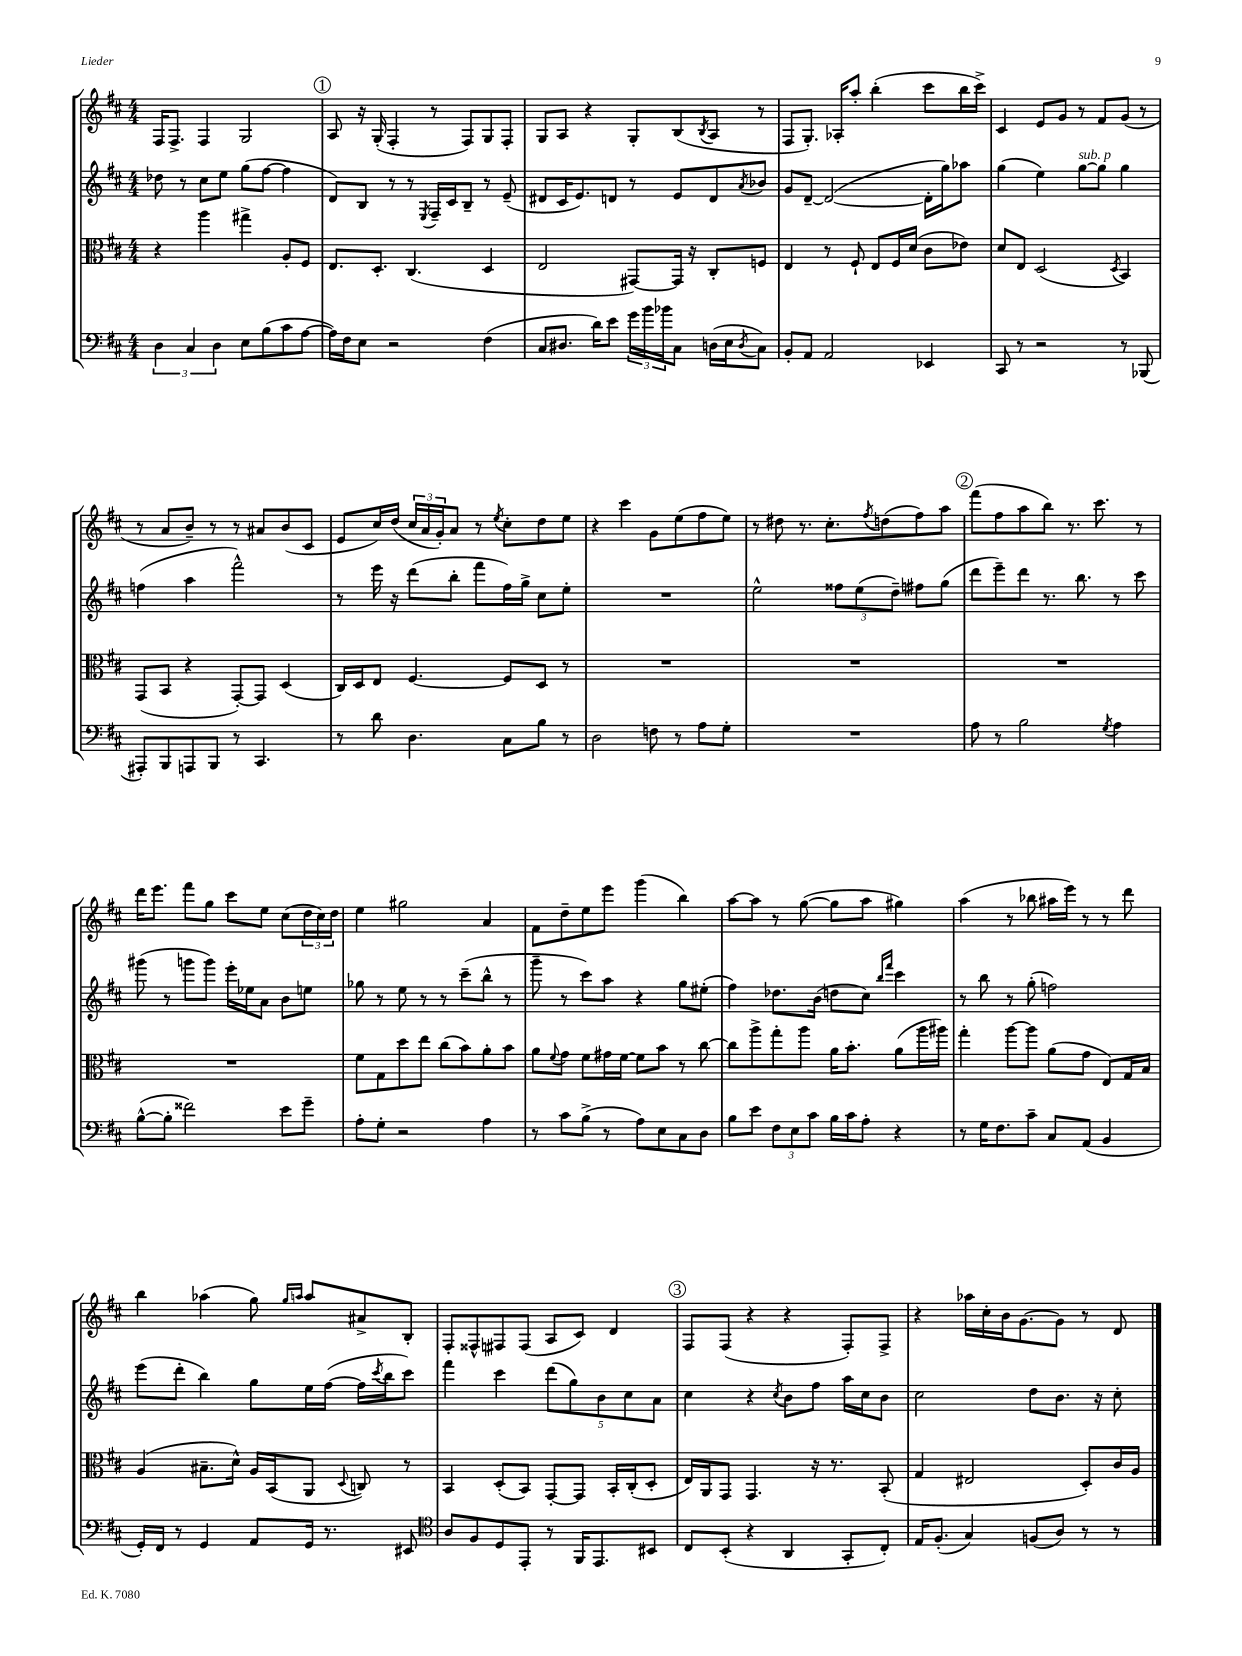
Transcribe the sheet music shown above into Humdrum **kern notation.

**kern	**kern	**kern	**kern
*part4	*part3	*part2	*part1
*staff4	*staff3	*staff2	*staff1
*clefF4	*clefC3	*clefG2	*clefG2
*k[f#c#]	*k[f#c#]	*k[f#c#]	*k[f#c#]
*M4/4	*M4/4	*M4/4	*M4/4
=111	=111	=111	=111
6D\	4r	8dd-X\	16F#/KL
.	.	.	8.F#^/J
.	.	8r	.
6C#/	.	.	.
.	4aa\	8cc#\L	4F#/
6D\	.	.	.
.	.	8ee\J	.
8E\L	4gg#X^\	(8gg\L	2G/
(8B\	.	[8ff#\J	.
8c#\	8A'/L	4ff#\]	.
[8A\J	8F#/J	.	.
!!LO:REH:place=s1:t=1
=112	=112	=112	=112
16A\LL])	8.E/L	8d/L)	8A/
16F#\J	.	.	.
8E\J	.	8B/J	16r
.	8.D'/J	.	(16G'/
2r	.	8r	4F#'/
.	(4.C#/	8r	.
.	.	8qE/	.
.	.	16F#~/LL	8r
.	.	16c#/J	.
.	.	8B~/J	8F#/L)
(4F#\	4D/	8r	8G/
.	.	(8e~/	8F#'/J
=113	=113	=113	=113
8C#/L	2E/	8d#X/L	8G/L
8.D#X/J	.	16c#/K	8A/J
.	.	8.e/)	.
.	.	.	4r
16d\KL)	.	.	.
8e\J	.	8dn/J	.
24g\LL	[8GG#X/L)	8r	8G'/L
24b\	.	.	.
24b-X\J	.	.	.
8C#\J	16GG#/Jk]	8e/L	(8B/
.	16r	.	.
.	.	.	8qB/
(16Dn\LL	8C#'/L	8d/	8A/J
16E\J	.	.	.
8qD/	.	8qa/	.
8C#\J)	8Fn/J	8b-X/J	8r
=114	=114	=114	=114
8BB'/L	4E/	8g/L	8F#/L
8AA/J	.	[8d~/J	8.G'/J)
2AA/	8r	(2d/_	.
.	.	.	16A-X'/KL
.	8F#`/	.	8aa'/J
.	8E/L	.	(4bb'\
.	16F#/L	.	.
.	(16d/JJ	.	.
4EE-X/	8c#\L	16d'\LL]	8ccc#\L
.	.	16gg\J)	.
.	8e-X\J)	8aa-X\J	16bb\L
.	.	.	16ccc#^\JJ)
=115	=115	=115	=115
8CC#/	8d/L	(4gg\	4c#/
8r	8E/J	.	.
2r	(2D/	4ee\)	8e/L
.	.	.	8g/J
!	!	!LO:TX:a:i:t=sub. p	!
.	.	[8gg\L	8r
.	.	8gg\J]	8f#/L
.	8qD/	.	.
8r	4BB/)	4gg\	(8g/J
(8BBB-X/	.	.	8r
!!LO:LB:g=z
=116	=116	=116	=116
8AAA#X'/L)	(8GG/L	(4ffn\	8r
8BBB/	8BB/J	.	8a/L
8AAAn/	4r	4aa\	8b~/J)
8BBB/J	.	.	8r
8r	[8GG'/L)	2fff#^^\)	8r
4.CC#/	8GG/J]	.	8a#X/L
.	(4D/	.	(8b/
.	.	.	8c#/J
=117	=117	=117	=117
8r	16C#/LL)	8r	8e/L
.	16D/J	.	.
8d\	8E/J	16eee\	16cc#/L)
.	.	16r	(16dd/JJ
4.D\	[4.F#/	(8ddd\L	24cc#/LL
.	.	.	24a/
.	.	.	24g'/J)
.	.	8bb'\J	8a/J
.	.	8fff#\L	8r
.	.	.	8qee/
8C#\L	8F#/L]	16ff#\L)	8cc#'\L
.	.	16gg^\JJ	.
8B\J	8D/J	8cc#\L	8dd\
8r	8r	8ee'\J	8ee\J
=118	=118	=118	=118
2D\	1r	1r	4r
.	.	.	4ccc#\
8Fn\	.	.	8g\L
8r	.	.	(8ee\
8A\L	.	.	8ff#\
8G'\J	.	.	8ee\J)
=119	=119	=119	=119
1r	1r	2ee^^\	8r
.	.	.	8dd#X\
.	.	.	8.r
.	.	.	8.cc#'\L
.	.	12ff##X\L	.
.	.	(12ee\	.
.	.	.	8qff#/
.	.	.	(8ddn\
.	.	12dd~\J)	.
.	.	8ff#X\L	8ff#\)
.	.	(8gg\J	8aa\J
!!LO:REH:place=s1:t=2
=120	=120	=120	=120
8A\	1r	8ddd\L	(8fff#\L
8r	.	8eee~\)	8ff#\
2B\	.	8ddd\J	8aa\
.	.	8.r	8bb\J)
.	.	.	8.r
.	.	8.bb\	.
.	.	.	8.ccc#\
8qG/	.	.	.
4A\	.	8r	.
.	.	8ccc#\	8r
!!LO:LB:g=z
=121	=121	=121	=121
([8B^^\L	1r	(8ggg#X\	16ddd\KL
.	.	.	8.eee\J
8B'\J]	.	8r	.
2f##X\)	.	8gggn\L	8fff#\L
.	.	8ggg\J)	8gg\J
.	.	16eee'\LL	8ccc#\L
.	.	16ee-X\J	.
.	.	8a\J	8ee\J
8e\L	.	8b\L	(8cc#\L
8g~\J	.	8een\J	24dd\L
.	.	.	24cc#\)
.	.	.	24dd\JJ
=122	=122	=122	=122
8A'\L	8f#\L	8gg-X\	4ee\
8G'\J	8G\	8r	.
2r	8dd\	8ee\	2gg#X\
.	8ee\J	8r	.
.	(8cc#\L	8r	.
.	8b\)	(8ccc#~\L	.
4A\	8a'\	8bb^^\J	4a/
.	8b\J	8r	.
=123	=123	=123	=123
8r	8a\L	8ggg~\	8f#\L
.	8qqf#/	.	.
8c#\L	8g\J	8r	8dd~\
(8B^\J	8f#\L	8ccc#\L)	8ee\
8r	16g#X\L	8aa\J	8eee\J
.	[16f#\JJ	.	.
8A\L)	8f#\L]	4r	(4ggg\
8E\	8b\J	.	.
8C#\	8r	8gg\L	4bb\)
8D\J	[8cc#\	(8ee#X'\J	.
=124	=124	=124	=124
8B\L	8cc#\L]	4ff#\)	[8aa\L
8e\J	8aa^\	.	8aa\J]
12F#\L	8gg'\	8.dd-X\L	8r
12E\	.	.	.
.	8aa\J	.	([8gg\
12c#\J	.	.	.
.	.	(16b\Jk	.
16B\LL	16a\KL	8ddn\L	8gg\L]
16c#\J	8.b'\J	.	.
8A'\J	.	8cc#\J)	8aa\J
.	.	16qqbb/LL	.
.	.	16qqfff#/JJ	.
4r	(8a\L	4ccc#\	4gg#X\)
.	16aa\L	.	.
.	16aa#X\JJ)	.	.
=125	=125	=125	=125
8r	4gg'\	8r	(4aa\
16G\KL	.	8bb\	.
8.F#\	.	.	.
.	[8aa\L	8r	8r
8c#~\J	8aa\J]	(8gg'\	8bb-X\
8C#/L	(8a\L	2ffn\)	16aa#X\LL
.	.	.	16eee\JJ)
(8AA/J	8g\J	.	8r
4BB/	8E/L)	.	8r
.	16G/L	.	8ddd\
.	16B/JJ	.	.
!!LO:LB:g=z
=126	=126	=126	=126
16GG'/LL)	(4A/	(8eee\L	4bb\
16FF#/JJ	.	.	.
8r	.	8ddd'\J	.
4GG/	8.B#X~\L	4bb\)	(4aa-X\
.	16d^^\Jk)	.	.
8AA/L	16A/LL	8gg\L	8gg\)
.	(16BB/J	.	.
.	.	.	16qqgg/LL
.	.	.	16qqaan/JJ
16GG/Jk	8AA/J	16ee\L	8aa/L
8.r	.	([16ff#\JJ	.
.	8qqD/	.	.
.	8Cn/)	16ff#\LL]	8a#X^/
.	.	8qccc#/	.
.	.	16bb\J	.
8EE#X/	8r	8ccc#\J)	8B'/J
=127	=127	=127	=127
*clefC4	*	*	*
8A/L	4BB/	4fff#\	8F#'/L
8F#/	.	.	8F##X^^/
8D/	(8D'/L	4ccc#\	8F#X/
8EE'/J	8BB/J)	.	(8F#/J
8r	[8GG'/L	(10ddd\L	8A/L
.	.	10gg\)	.
16FF#/KL	8GG/J]	.	8c#/J)
8.EE/	.	.	.
.	.	10b\	.
.	16BB'/LL	.	4d/
.	.	10cc#\	.
.	(16C#'/J	.	.
8BB#X/J	8D'/J	.	.
.	.	10a\J	.
!!LO:REH:place=s1:t=3
=128	=128	=128	=128
8C#/L	16E/LL)	4cc#\	8F#/L
.	16AA/J	.	.
(8BB'/J	8GG/J	.	(8F#/J
4r	4.GG/	4r	4r
.	.	8qcc#/	.
4AA/	.	8b\L	4r
.	16r	8ff#\J	.
.	8.r	.	.
8GG'/L	.	16aa\LL	8F#'/L)
.	.	16cc#\J	.
8C#'/J)	(8BB'/	8b\J	8F#^/J
=129	=129	=129	=129
16E/KL	4G/	2cc#\	4r
(8.F#'/J	.	.	.
4G/)	2E#X/	.	16aa-X\LL
.	.	.	16cc#'\
.	.	.	16b\J
.	.	.	[8.g\
(8Fn/L	.	8dd\L	.
8A/J)	.	8.b\J	8g\J]
8r	8D'/L)	.	8r
.	.	16r	.
8r	16c#/L	8cc#'\	8d/
.	16A/JJ	.	.
==	==	==	==
*-	*-	*-	*-
